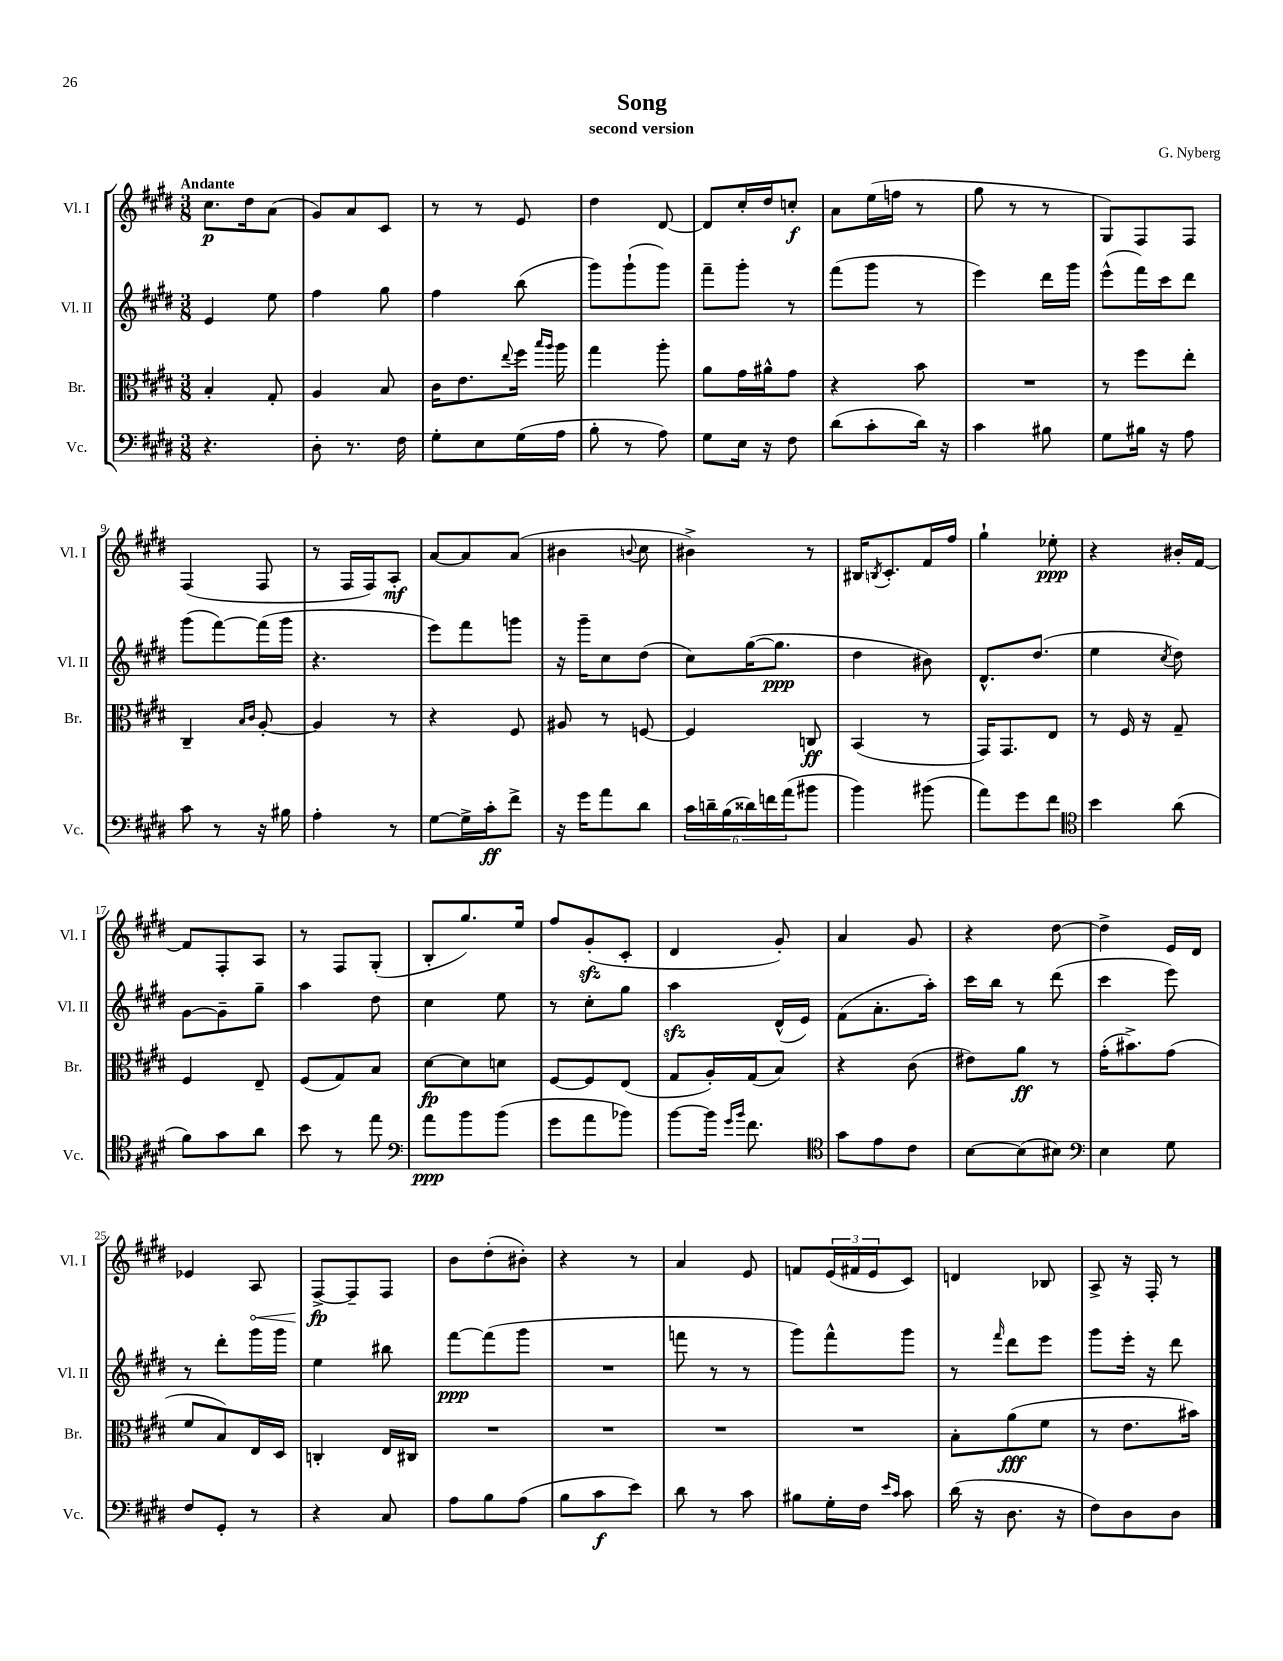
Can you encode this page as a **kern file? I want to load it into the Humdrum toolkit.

**kern	**kern	**kern	**kern
*staff4	*staff3	*staff2	*staff1
*clefF4	*clefC3	*clefG2	*clefG2
*k[f#c#g#d#]	*k[f#c#g#d#]	*k[f#c#g#d#]	*k[f#c#g#d#]
*M3/8	*M3/8	*M3/8	*M3/8
4.r	4B'	4e	8.cc#
.	.	.	16dd#
.	8G#'	8ee	(8a
=	=	=	=
8D#'	4A	4ff#	8g#)
8.r	.	.	8a
.	8B	8gg#	8c#
16F#	.	.	.
=	=	=	=
8G#'	16c#	4ff#	8r
.	8.e	.	.
8E	.	.	8r
.	8qqee	.	.
(16G#	16ff#	(8bb	8e
.	16qqbb	.	.
.	16qqaa	.	.
16A	16aa	.	.
=	=	=	=
8B'	4gg#	8ggg#)	4dd#
8r	.	(8ggg#`	.
8A)	8aa'	8ggg#)	[8d#
=	=	=	=
8G#	8a	8fff#~	8d#]
16E	16g#	8ggg#'	16cc#'
16r	16a#^^	.	16dd#
8F#	8g#	8r	8cc'
=	=	=	=
(8d#	4r	(8fff#	8a
8c#'	.	8ggg#	(16ee
.	.	.	16ff
16d#)	8b	8r	8r
16r	.	.	.
=	=	=	=
4c#	4.r	4eee)	8gg#
.	.	.	8r
8B#	.	16ddd#	8r
.	.	16ggg#	.
=	=	=	=
8G#	8r	(8eee^^	8G#)
16B#	8ff#	16fff#)	8F#
16r	.	16ccc#	.
8A	8ee'	8ddd#	8F#
=	=	=	=
8c#	4C#~	(8ggg#	(4F#
8r	.	[8fff#)	.
.	16qqB	.	.
.	16qqc#	.	.
16r	[8A'	(16fff#]	8F#
16B#	.	16ggg#	.
=	=	=	=
4A'	4A]	4.r	8r
.	.	.	16F#
.	.	.	16F#)
8r	8r	.	8A'
=	=	=	=
[8G#	4r	8eee)	[8a
16G#^]	.	8fff#	8a]
16c#'	.	.	.
8f#^	8F#	8ggg	(8a
=	=	=	=
16r	8A#	16r	4b#
16g#	.	16ggg#~	.
8a	8r	8cc#	.
.	.	.	8qqb
8d#	[8F	(8dd#	8cc#
=	=	=	=
24c#	4F]	8cc#)	4b#^)
24d~	.	.	.
(24B	.	.	.
24d##)	.	([16gg#	.
24f	.	.	.
.	.	8.gg#]	.
(24a	.	.	.
8b#	8C	.	8r
=	=	=	=
4b)	(4BB	4dd#	16B#
.	.	.	8qB
.	.	.	8.c#'
(8b#	8r	8b#)	16f#
.	.	.	16ff#
=	=	=	=
8a)	16GG#)	8.d#^^	4gg#`
.	8.GG#	.	.
8g#	.	.	.
.	.	(8.dd#	.
8f#	8E	.	8ee-'
=	=	=	=
*clefC4	*	*	*
4b	8r	4ee	4r
.	16F#	.	.
.	16r	.	.
.	.	8qcc#	.
(8a	8G#~	8dd#)	16b#'
.	.	.	[16f#
=	=	=	=
8f#)	4F#	[8g#	8f#]
8g#	.	8g#~]	8F#'
8a	8E~	8gg#~	8A
=	=	=	=
8b	(8F#	4aa	8r
8r	8G#)	.	8F#
8ee	8B	8dd#	(8G#'
=	=	=	=
*clefF4	*	*	*
8a	[8d#	4cc#	8B'
8b	8d#]	.	8.gg#)
(8b	8d	8ee	.
.	.	.	16ee
=	=	=	=
8g#	[8F#	8r	8ff#
8a	8F#]	8cc#'	(8g#'
8b-)	(8E	8gg#	8c#'
=	=	=	=
[8b	8G#	4aa	4d#
16b]	16A')	.	.
16qqg#	.	.	.
16qqb	.	.	.
8.f#	(16G#	.	.
.	8B)	(16d#^^	8g#')
.	.	16e)	.
=	=	=	=
*clefC4	*	*	*
8g#	4r	(8f#	4a
8e	.	8.a'	.
8c#	(8c#	.	8g#
.	.	16aa')	.
=	=	=	=
[8B	8e#)	16ccc#	4r
.	.	16bb	.
(8B]	8a	8r	.
8B#)	8r	(8ddd#	[8dd#
=	=	=	=
*clefF4	*	*	*
4E	(16g#'	4ccc#	4dd#^]
.	8.b#^)	.	.
8G#	(8g#	8eee)	16e
.	.	.	16d#
=	=	=	=
8F#	8f#	8r	4e-
8GG#'	8B)	8ddd#'	.
8r	16E	16ggg#	8A
.	16D#	16ggg#	.
=	=	=	=
4r	4C'	4ee	[8F#^
.	.	.	8F#~]
8C#	16E	8bb#	8F#
.	16C#	.	.
=	=	=	=
8A	4.r	[8fff#	8b
8B	.	(8fff#]	(8dd#'
(8A	.	8ggg#	8b#')
=	=	=	=
8B	4.r	4.r	4r
8c#	.	.	.
8e)	.	.	8r
=	=	=	=
8d#	4.r	8fff	4a
8r	.	8r	.
8c#	.	8r	8e
=	=	=	=
8B#	4.r	8ggg#)	8f
16G#'	.	8fff#^^	(24e
.	.	.	24f#
16F#	.	.	.
.	.	.	24e
16qqe	.	.	.
16qqc#	.	.	.
8c#	.	8ggg#	8c#)
=	=	=	=
(16d#	8B'	8r	4d
16r	.	.	.
.	.	16qqfff#	.
8.D#	(8a	8ddd#	.
.	8f#	8eee	8B-
16r	.	.	.
=	=	=	=
8F#)	8r	8ggg#	8A^
8D#	8.e	16eee'	16r
.	.	16r	16F#'
8D#	.	8ddd#	8r
.	16b#)	.	.
==	==	==	==
*-	*-	*-	*-
